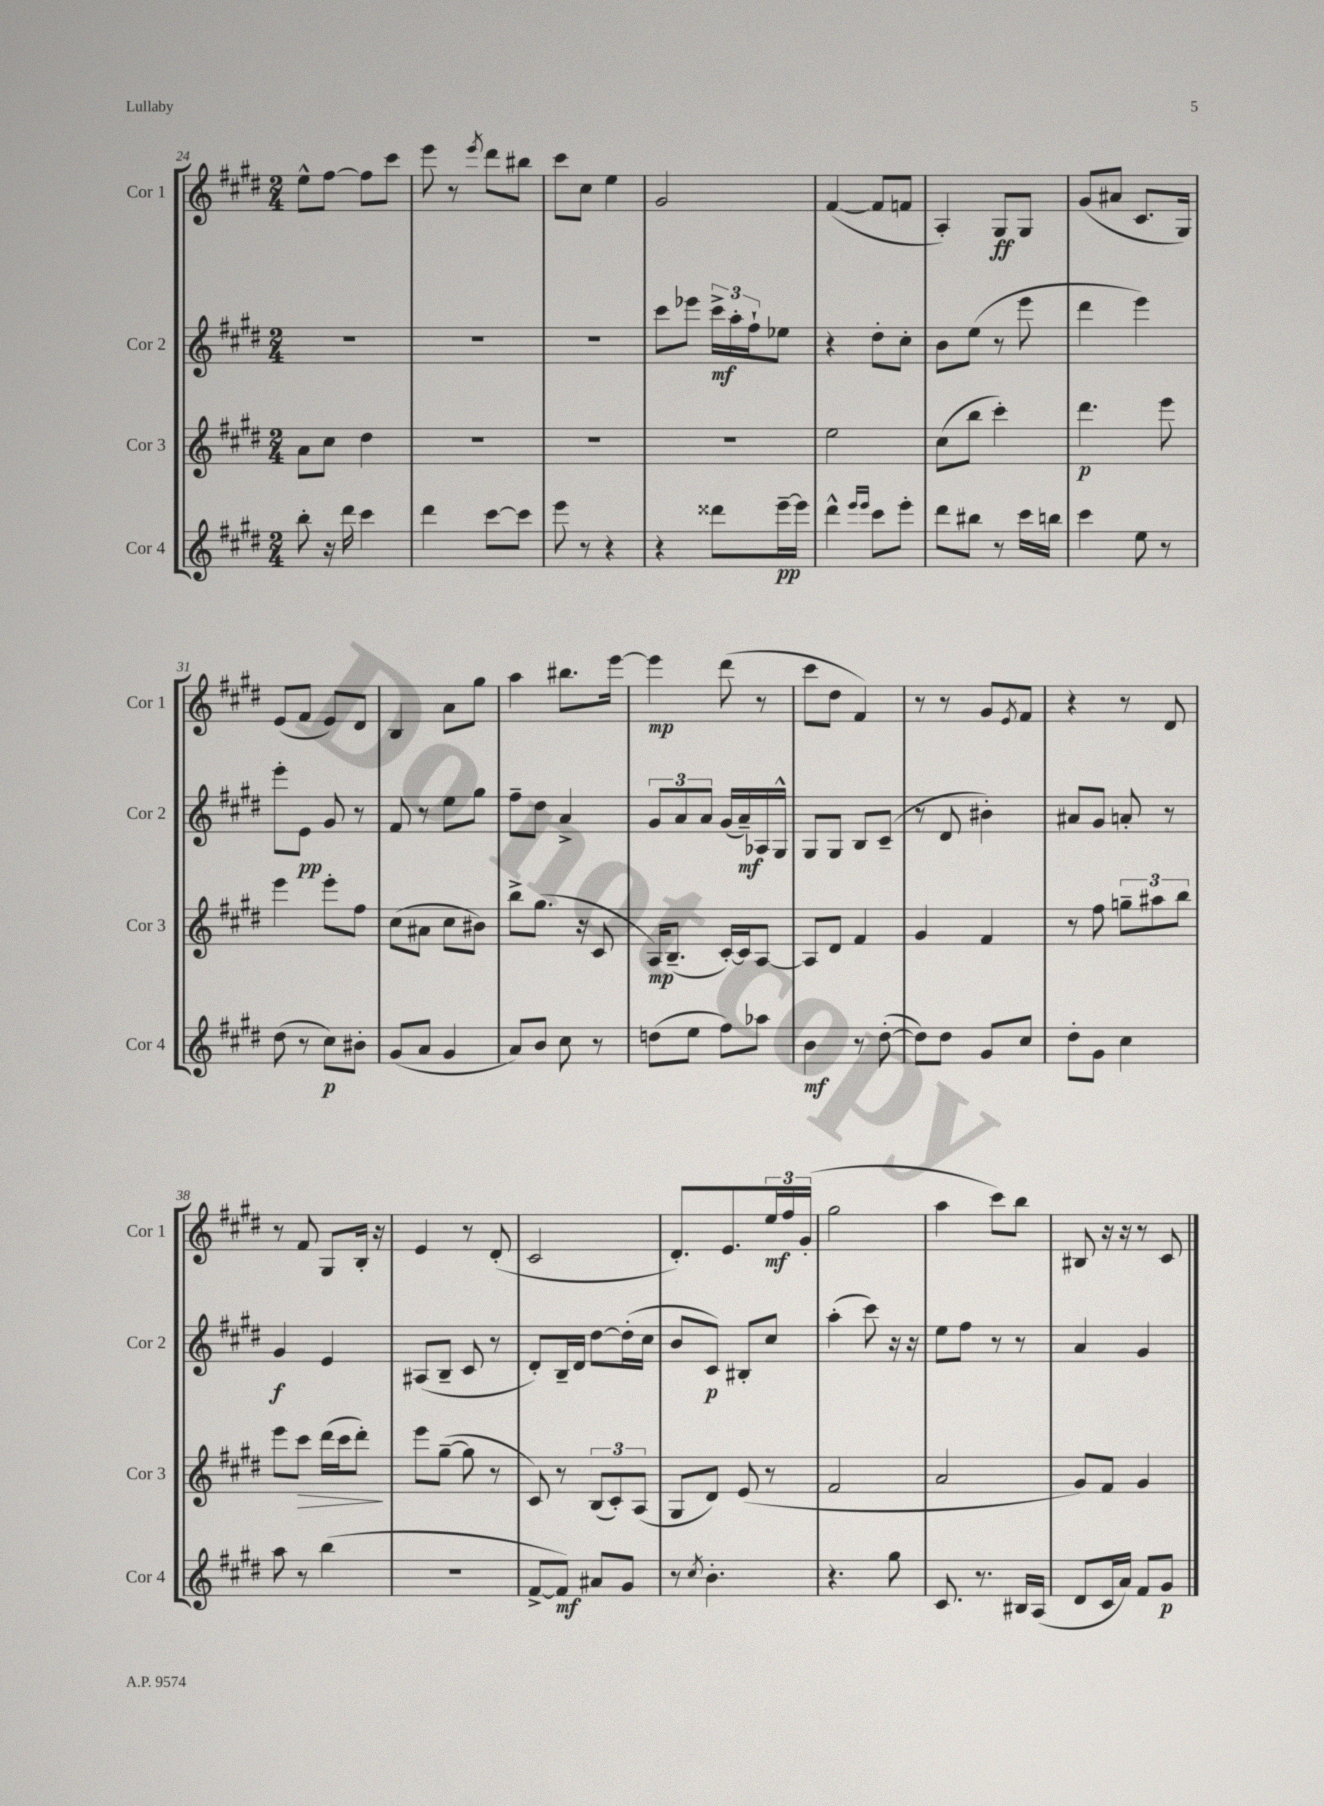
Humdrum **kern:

**kern	**dynam	**kern	**dynam	**kern	**dynam	**kern	**dynam
*part4	*part4	*part3	*part3	*part2	*part2	*part1	*part1
*staff4	*staff4	*staff3	*staff3	*staff2	*staff2	*staff1	*staff1
*I"Cor 4	*	*I"Cor 3	*	*I"Cor 2	*	*I"Cor 1	*
*I'Cor 4	*	*I'Cor 3	*	*I'Cor 2	*	*I'Cor 1	*
*clefG2	*	*clefG2	*	*clefG2	*	*clefG2	*
*k[f#c#g#d#]	*	*k[f#c#g#d#]	*	*k[f#c#g#d#]	*	*k[f#c#g#d#]	*
*M2/4	*	*M2/4	*	*M2/4	*	*M2/4	*
=24	=24	=24	=24	=24	=24	=24	=24
8bb'\	.	8a\L	.	2r	.	8ee^^\L	.
16r	.	8cc#\J	.	.	.	[8ff#\J	.
16ddd#\	.	.	.	.	.	.	.
4ccc#\	.	4dd#\	.	.	.	8ff#\L]	.
.	.	.	.	.	.	8ccc#\J	.
=25	=25	=25	=25	=25	=25	=25	=25
4ddd#\	.	2r	.	2r	.	8eee\	.
.	.	.	.	.	.	8r	.
.	.	.	.	.	.	8qeee/	.
[8ccc#\L	.	.	.	.	.	8ddd#\L	.
8ccc#\J]	.	.	.	.	.	8bb#X\J	.
=26	=26	=26	=26	=26	=26	=26	=26
8eee\	.	2r	.	2r	.	8ccc#\L	.
8r	.	.	.	.	.	8cc#\J	.
4r	.	.	.	.	.	4ee\	.
=27	=27	=27	=27	=27	=27	=27	=27
4r	.	2r	.	8ccc#\L	.	2g#/	.
.	.	.	.	8eee-X\J	.	.	.
8ddd##X\L	.	.	.	24ccc#^\LL	mf	.	.
.	.	.	.	24aa'\	.	.	.
.	.	.	.	24ff#`\J	.	.	.
[16eee~\L	pp	.	.	8ee-X\J	.	.	.
16eee\JJ]	.	.	.	.	.	.	.
=28	=28	=28	=28	=28	=28	=28	=28
4ddd#^^\	.	2ee\	.	4r	.	([4f#/	.
16qqeee/LL	.	.	.	.	.	.	.
16qqeee/JJ	.	.	.	.	.	.	.
8ccc#\L	.	.	.	8dd#'\L	.	8f#/L]	.
8eee'\J	.	.	.	8cc#'\J	.	8fn/J	.
=29	=29	=29	=29	=29	=29	=29	=29
8ddd#\L	.	(8cc#\L	.	8b\L	.	4A'/)	.
8bb#X\J	.	8bb\J	.	(8ee\J	.	.	.
8r	.	4ccc#'\)	.	8r	.	8G#/L	ff
16ccc#\LL	.	.	.	8eee\	.	8G#/J	.
16bbn\JJ	.	.	.	.	.	.	.
=30	=30	=30	=30	=30	=30	=30	=30
4ccc#\	.	4.ddd#\	p	4ddd#\	.	(8g#/L	.
.	.	.	.	.	.	8a#X/J	.
8ee\	.	.	.	4eee\)	.	8.c#/L	.
8r	.	8eee\	.	.	.	.	.
.	.	.	.	.	.	16G#/Jk)	.
!!LO:LB:g=z
=31	=31	=31	=31	=31	=31	=31	=31
(8dd#\	.	4eee\	.	8eee'\L	.	(8e/L	.
8r	.	.	.	8e\J	pp	8f#/J	.
8cc#\L)	p	8eee'\L	.	8g#/	.	8e/L)	.
8b#X'\J	.	8ff#\J	.	8r	.	8d#/J	.
=32	=32	=32	=32	=32	=32	=32	=32
(8g#/L	.	(8cc#\L	.	8f#/	.	4B/	.
8a/J	.	8a#X\J	.	8r	.	.	.
4g#/	.	8cc#\L	.	8ee\L	.	8a\L	.
.	.	8b#X\J)	.	8gg#\J	.	8gg#\J	.
=33	=33	=33	=33	=33	=33	=33	=33
8a/L)	.	8bb^\L	.	8ff#~\L	.	4aa\	.
8b/J	.	(8.gg#\J	.	8dd#\J	.	.	.
8cc#\	.	.	.	4a^/	.	8.bb#X\L	.
.	.	16r	.	.	.	.	.
8r	.	8c#/	.	.	.	.	.
.	.	.	.	.	.	[16eee\Jk	.
=34	=34	=34	=34	=34	=34	=34	=34
(8ddn\L	.	16A/KL)	mp	12g#/L	.	4eee\]	mp
.	.	(8.B~/J	.	.	.	.	.
.	.	.	.	12a/	.	.	.
8ee\J	.	.	.	.	.	.	.
.	.	.	.	12a/J	.	.	.
8ff#\L)	.	[16c#'/LL)	.	(16g#/LL	.	(8ddd#\	.
.	.	16c#/J]	.	16a~/)	mf	.	.
8aa-X\J	.	[8A/J	.	16A-X/	.	8r	.
.	.	.	.	16G#^^/JJ	.	.	.
=35	=35	=35	=35	=35	=35	=35	=35
4b\	mf	8A/L]	.	8G#/L	.	8ccc#\L	.
.	.	8d#/J	.	8G#/J	.	8dd#\J	.
8r	.	4f#/	.	8B/L	.	4f#/)	.
([8dd#'\	.	.	.	(8c#~/J	.	.	.
=36	=36	=36	=36	=36	=36	=36	=36
8dd#\L])	.	4g#/	.	8r	.	8r	.
8dd#\J	.	.	.	8d#/	.	8r	.
8g#/L	.	4f#/	.	4b#X'\)	.	8g#/L	.
.	.	.	.	.	.	8qe/	.
8cc#/J	.	.	.	.	.	8f#/J	.
=37	=37	=37	=37	=37	=37	=37	=37
8dd#'\L	.	8r	.	8a#X/L	.	4r	.
8g#\J	.	8ff#\	.	8g#/J	.	.	.
4cc#\	.	12ggn~\L	.	8an'/	.	8r	.
.	.	12aa#X\	.	.	.	.	.
.	.	.	.	8r	.	8d#/	.
.	.	12bb\J	.	.	.	.	.
!!LO:LB:g=z
=38	=38	=38	=38	=38	=38	=38	=38
8aa\	.	8eee\L	.	4g#/	f	8r	.
!	!	!	!LO:HP:b	!	!	!	!
8r	.	8ccc#\J	>	.	.	8f#/	.
(4bb\	.	(16ddd#\LL	.	4e/	.	8G#/L	.
.	.	16ccc#\J	.	.	.	.	.
.	.	8ddd#'\J)	.	.	.	16B'/Jk	.
.	.	.	.	.	.	16r	.
.	.	.	]	.	.	.	.
=39	=39	=39	=39	=39	=39	=39	=39
2r	.	8eee\L	.	(8A#X/L	.	4e/	.
.	.	([8gg#~\J	.	8B~/J	.	.	.
.	.	8gg#\]	.	8c#/	.	8r	.
.	.	8r	.	8r	.	(8d#'/	.
=40	=40	=40	=40	=40	=40	=40	=40
[8f#^/L	.	8c#/)	.	8d#'/L)	.	2c#/	.
8f#/J])	mf	8r	.	16B~/L	.	.	.
.	.	.	.	16d#/JJ	.	.	.
8a#X/L	.	(12B/L	.	[8dd#\L	.	.	.
.	.	12c#'/)	.	.	.	.	.
8g#/J	.	.	.	(16dd#'\L]	.	.	.
.	.	(12A/J	.	.	.	.	.
.	.	.	.	16cc#\JJ	.	.	.
=41	=41	=41	=41	=41	=41	=41	=41
8r	.	8G#/L	.	8b/L	.	8.d#'/L)	.
8qcc#/	.	.	.	.	.	.	.
4.b'\	.	8d#/J)	.	8c#/J)	p	.	.
.	.	.	.	.	.	8.e/	.
.	.	(8e/	.	8B#X'/L	.	.	.
.	.	8r	.	8cc#/J	.	24ee/L	mf
.	.	.	.	.	.	24ff#/	.
.	.	.	.	.	.	(24g#'/JJ	.
=42	=42	=42	=42	=42	=42	=42	=42
4.r	.	2f#/	.	(4aa'\	.	2gg#\	.
.	.	.	.	8ccc#\)	.	.	.
8gg#\	.	.	.	16r	.	.	.
.	.	.	.	16r	.	.	.
=43	=43	=43	=43	=43	=43	=43	=43
8.c#/	.	2a/	.	8ee\L	.	4aa\	.
.	.	.	.	8ff#\J	.	.	.
8.r	.	.	.	.	.	.	.
.	.	.	.	8r	.	8ccc#\L)	.
16B#X/LL	.	.	.	8r	.	8bb\J	.
(16A/JJ	.	.	.	.	.	.	.
=44	=44	=44	=44	=44	=44	=44	=44
8d#/L	.	8g#/L)	.	4a/	.	8B#X/	.
16c#/L	.	8f#/J	.	.	.	16r	.
16a/JJ)	.	.	.	.	.	16r	.
8f#/L	.	4g#/	.	4g#/	.	8r	.
8g#/J	p	.	.	.	.	8c#/	.
==	==	==	==	==	==	==	==
*-	*-	*-	*-	*-	*-	*-	*-
